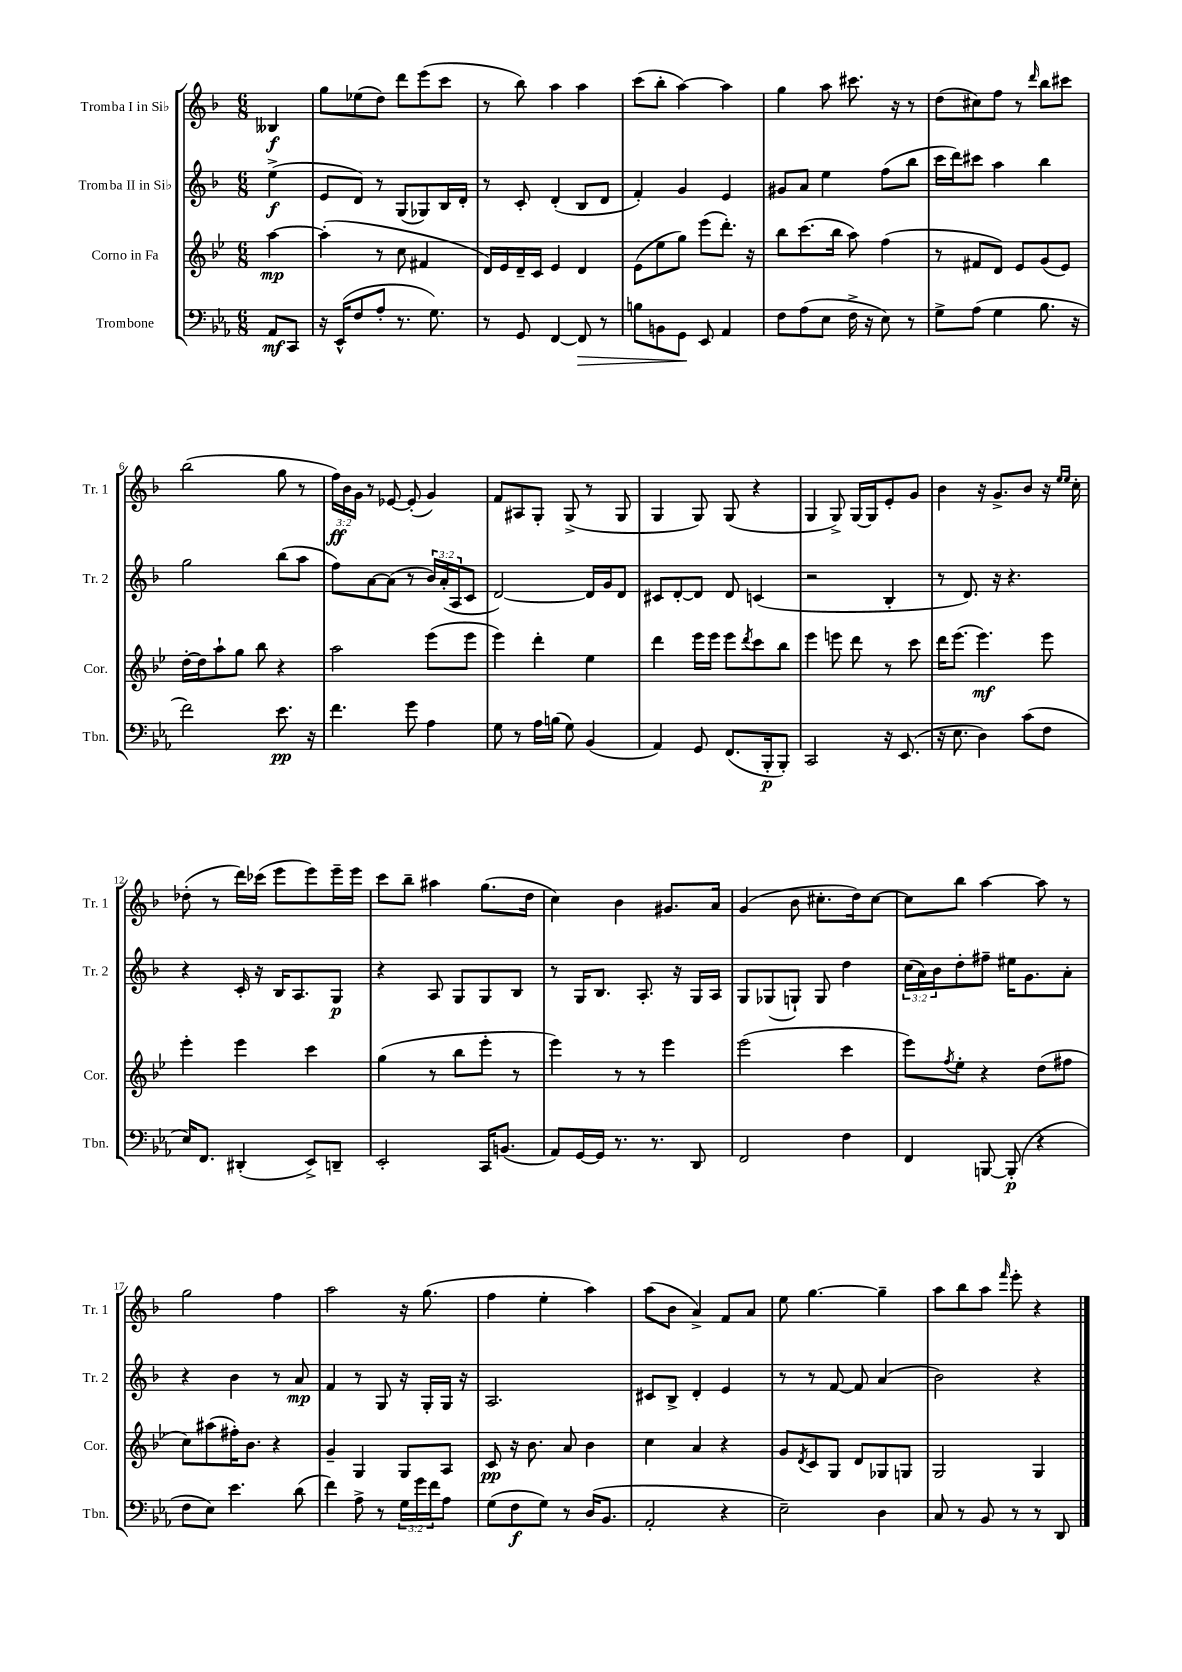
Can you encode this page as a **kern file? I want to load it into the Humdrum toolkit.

**kern	**kern	**kern	**kern
*staff4	*staff3	*staff2	*staff1
*clefF4	*clefG2	*clefG2	*clefG2
*k[b-e-a-]	*k[b-e-]	*k[b-]	*k[b-]
*M6/8	*M6/8	*M6/8	*M6/8
8AA-/L	[4aa\	(4ee^\	4B--/
8CC/J	.	.	.
=	=	=	=
16r	(4aa'\]	8e/L	8gg\L
(16EE-^^/LK	.	.	.
8F/	.	8d/J)	(8ee-\
8A-'/J	8r	8r	8dd\J)
8.r	8cc\	(8G/L	8ddd\L
.	4f#/	8G-/)	(8eee\
8.G\)	.	.	.
.	.	16B-/L	8ccc\J
.	.	16d'/JJ	.
=	=	=	=
8r	16d/LL)	8r	8r
.	16e-/	.	.
8GG/	16d~/	8c'/	8bb-\)
.	16c/JJ	.	.
[4FF/	4e-/	(4d'/	4aa\
8FF/]	4d/	8B-/L	4aa\
8r	.	8d/J	.
=	=	=	=
8B\L	(8e-\L	4f'/)	(8ccc\L
8BB\	8ee-\	.	8bb-'\J
8GG\J	8gg\J)	4g/	[4aa\)
8EE-/	(8eee-\L	.	.
4AA-/	8.ddd'\J)	4e/	4aa\]
.	16r	.	.
=	=	=	=
8F\L	8bb-\L	8g#/L	4gg\
(8A-\	(8.ccc\	8a/J	.
8E-\J	.	4ee\	8aa\
.	16bb-\Jk	.	.
16F^\	8aa\)	.	8.ccc#\
16r	.	.	.
8E-\)	(4ff\	(8ff\L	.
.	.	.	16r
8r	.	8bb-\J	8r
=	=	=	=
8G^\L	8r	16ccc\LL	(8dd\L
.	.	16ddd\J)	.
(8A-\J	8f#/L	8ccc#\J	8cc#\)
4G\	8d/J)	4aa\	8ff\J
.	8e-/L	.	8r
.	.	.	16qqddd/
8.B-\	(8g/	4bb-\	8bb-\L
.	8e-/J)	.	8ccc#\J
16r	.	.	.
=	=	=	=
2f\)	[16dd'\LL	2gg\	(2bb-\
.	16dd\]J	.	.
.	8aa`\	.	.
.	8gg\J	.	.
.	8bb-\	.	.
8.e-\	4r	(8bb-\L	8gg\
.	.	8aa\J	8r
16r	.	.	.
=	=	=	=
4.f\	2aa\	8ff\L)	24ff\LL)
.	.	.	24b-\
.	.	.	24g\JJ
.	.	[8a\	8r
.	.	(8a\]J	[8e-/
8g\	.	8r	(8e-'/]
4A-\	(8eee-\L	24b-/LL)	4g/)
.	.	(24a'/	.
.	.	24A/J	.
.	8eee-\J	8c/J	.
=	=	=	=
8G\	4eee-\)	[2d/)	8f/L
8r	.	.	8A#/
16A-\LL	4ddd'\	.	8G'/J
(16B\JJ	.	.	.
8G\)	.	.	(8G^/
(4BB-/	4ee-\	16d/]LL	8r
.	.	16g/J	.
.	.	8d/J	8G/
=	=	=	=
4AA-/)	4ddd\	8c#/L	4G/
.	.	[8d'/	.
8GG/	16eee-\LL	8d/]J	8G/)
.	16eee-\JJ	.	.
(8.FF/L	8eee-\L	8d/	(8G/
.	8qddd/	.	.
.	8ccc\	(4c/	4r
16BBB-'/k	.	.	.
8BBB-'/J)	8bb-\J	.	.
=	=	=	=
2CC/	4eee-\	2r	4G/
.	8eee\	.	8G^/)
.	8ddd\	.	[16G/LL
.	.	.	16G/]J
16r	8r	4B-'/	8e'/
(8.EE-/	.	.	.
.	8ccc\	.	8g/J
=	=	=	=
16r	16ddd\LK	8r	4b-\
8.E-\	(8.eee-\J	.	.
.	.	8.d/)	.
4D\)	4.eee-\)	.	16r
.	.	16r	8.g^/L
.	.	4.r	.
(8c\L	.	.	8b-/J
8F\J	8eee-\	.	16r
.	.	.	16qqee/LL
.	.	.	16qqee/JJ
.	.	.	16cc'\
=	=	=	=
16E-/LK)	4eee-'\	4r	(8dd-'\
8.FF/J	.	.	.
.	.	.	8r
(4DD#'/	4eee-\	16c'/	16ddd\LL)
.	.	16r	(16ccc-\JJ
.	.	16B-/LK	8eee\L
.	.	8.A/	.
8EE-^/L)	4ccc\	.	8eee\)
8DD~/J	.	8G/J	16eee~\L
.	.	.	16eee\JJ
=	=	=	=
2EE-'/	(4gg\	4r	8ccc\L
.	.	.	8bb-~\J
.	8r	8A/	4aa#\
.	8bb-\L	8G/L	.
16CC/LK	8eee-'\J	8G/	(8.gg\L
(8.BB/J	.	.	.
.	8r	8B-/J	.
.	.	.	16dd\Jk
=	=	=	=
8AA-/L)	4eee-\)	8r	4cc\)
[16GG/L	.	16G/LK	.
16GG/]JJ	.	8.B-/J	.
8.r	8r	.	4b-\
.	8r	8.A'/	.
8.r	.	.	.
.	4eee-\	.	8.g#/L
.	.	16r	.
8DD/	.	16G/LL	.
.	.	16A/JJ	16a/Jk
=	=	=	=
2FF/	(2eee-\	8G/L	(4g/
.	.	(8G-/	.
.	.	8G`/J)	8b-\
.	.	8G/	8.cc#'\L
4F\	4ccc\	4dd\	.
.	.	.	16dd\k)
.	.	.	[8cc#\J
=	=	=	=
4FF/	8eee-\L)	(24cc\LL	8cc#\]L
.	.	24a\)	.
.	.	24b-\J	.
.	8qff/	.	.
.	8ee-'\J	8dd'\	8bb-\J
[8BBB/	4r	8ff#~\J	[4aa\
(8BBB'/]	.	16ee#\LK	.
.	.	8.g\	.
4r	(8dd\L	.	8aa\]
.	8ff#\J	8a'\J	8r
=	=	=	=
8F\L	8cc\L)	4r	2gg\
8E-\J)	(8aa#\	.	.
4.e-\	16ff#'\K)	4b-\	.
.	8.b-\J	.	.
.	4r	8r	4ff\
(8d\	.	8a/	.
=	=	=	=
4f\)	4g~/	4f/	2aa\
8A-^\	4G/	8r	.
8r	.	8G/	.
24G\LL	8G/L	16r	16r
24g\	.	.	.
.	.	16G'/LL	(8.gg\
24f\J	.	.	.
8A-\J	8A/J	16G/JJ	.
.	.	16r	.
=	=	=	=
(8G\L	8c/	2.A/	4ff\
8F\	16r	.	.
.	8.b-\	.	.
8G\J)	.	.	4ee'\
8r	8a/	.	.
(16D/LK	4b-\	.	4aa\)
8.BB-/J	.	.	.
=	=	=	=
2AA-'/	4cc\	8c#/L	(8aa\L
.	.	8B-^/J	8b-\J
.	4a/	4d'/	4a^/)
4r	4r	4e/	8f/L
.	.	.	8a/J
=	=	=	=
2E-~\)	8g/L	8r	8ee\
.	8qd/	.	.
.	8c/	8r	[4.gg\
.	8G/J	[8f/	.
.	8d/L	8f/]	.
4D\	8G-/	(4a/	4gg~\]
.	8G/J	.	.
=	=	=	=
8C/	2G/	2b-\)	8aa\L
8r	.	.	8bb-\
8BB-/	.	.	8aa\J
.	.	.	16qqfff/
8r	.	.	8eee'\
8r	4G/	4r	4r
8DD/	.	.	.
==	==	==	==
*-	*-	*-	*-
